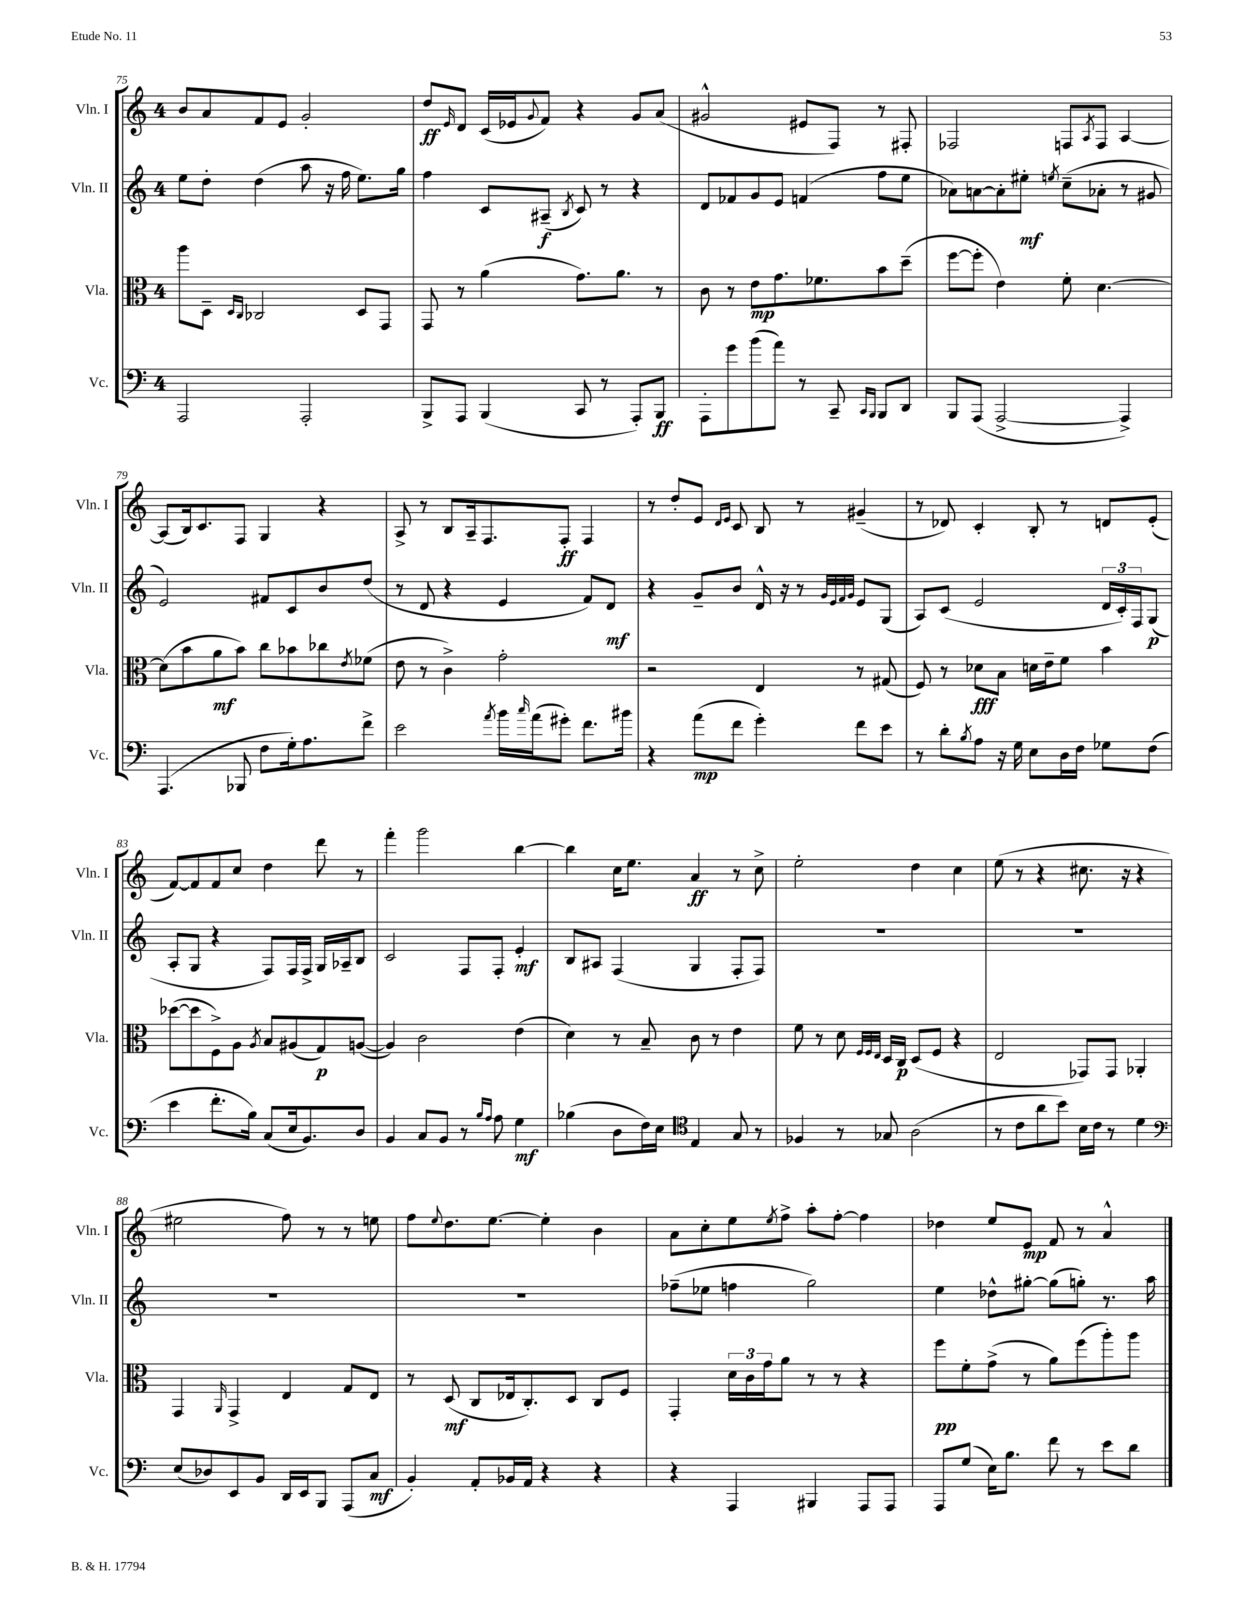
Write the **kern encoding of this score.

**kern	**dynam	**kern	**dynam	**kern	**dynam	**kern	**dynam
*part4	*part4	*part3	*part3	*part2	*part2	*part1	*part1
*staff4	*staff4	*staff3	*staff3	*staff2	*staff2	*staff1	*staff1
*I"Vc.	*	*I"Vla.	*	*I"Vln. II	*	*I"Vln. I	*
*I'Vc.	*	*I'Vla.	*	*I'Vln. II	*	*I'Vln. I	*
*clefF4	*	*clefC3	*	*clefG2	*	*clefG2	*
*k[]	*	*k[]	*	*k[]	*	*k[]	*
*M4/4	*	*M4/4	*	*M4/4	*	*M4/4	*
=75	=75	=75	=75	=75	=75	=75	=75
2AAA/	.	8aa\L	.	8ee\L	.	8b/L	.
.	.	8D~\J	.	8dd'\J	.	8a/	.
.	.	16qqD/LL	.	.	.	.	.
.	.	16qqC/JJ	.	.	.	.	.
.	.	2C-X/	.	(4dd\	.	8f/	.
.	.	.	.	.	.	8e/J	.
2AAA'/	.	.	.	8aa\	.	2g'/	.
.	.	.	.	16r	.	.	.
.	.	.	.	16ff\	.	.	.
.	.	8D/L	.	8.ee\L)	.	.	.
.	.	8GG/J	.	.	.	.	.
.	.	.	.	16gg\Jk	.	.	.
=76	=76	=76	=76	=76	=76	=76	=76
8BBB^/L	.	8GG/	.	4ff\	.	8dd/L	ff
.	.	.	.	.	.	16qqe/	.
8AAA/J	.	8r	.	.	.	8d/J	.
(4BBB/	.	(4a\	.	8c/L	.	(16c/LL	.
.	.	.	.	.	.	16e-X/J	.
.	.	.	.	.	.	8qqg/	.
.	.	.	.	(8A#X~/J	f	8f/J)	.
.	.	.	.	8qB/	.	.	.
8CC/	.	8.g\L)	.	8c/)	.	4r	.
8r	.	.	.	8r	.	.	.
.	.	8.a\J	.	.	.	.	.
8AAA'/L)	.	.	.	4r	.	8g/L	.
8BBB/J	ff	8r	.	.	.	(8a/J	.
=77	=77	=77	=77	=77	=77	=77	=77
8AAA'\L	.	8c\	.	8d/L	.	2g#X^^/	.
8g\	.	8r	.	8f-X/	.	.	.
(8b\	.	8e\L	mp	8g/	.	.	.
8a\J)	.	8.g\	.	8e/J	.	.	.
8r	.	.	.	(4fn/	.	8e#X/L	.
.	.	8.f-X\	.	.	.	.	.
8CC~/	.	.	.	.	.	8F/J)	.
16qqCC/LL	.	.	.	.	.	.	.
16qqBBB/JJ	.	.	.	.	.	.	.
8BBB/L	.	8b\	.	8ff\L	.	8r	.
8DD/J	.	(8dd~\J	.	8ee\J	.	8F#X'/	.
=78	=78	=78	=78	=78	=78	=78	=78
8BBB/L	.	[8ff\L	.	8a-X\L)	.	2F-X/	.
(8AAA/J	.	8ff'\J]	.	[8an\	.	.	.
[2AAA^/	.	4e\)	.	8a'\]	.	.	.
.	.	.	.	8ee#X'\J	mf	.	.
.	.	.	.	8qeen/	.	.	.
.	.	8f'\	.	(8cc~\L	.	8Fn/L	.
.	.	.	.	.	.	8qA/	.
.	.	[4.d\	.	8a-X'\J	.	8F/J	.
4AAA^/])	.	.	.	8r	.	[4A/	.
.	.	.	.	8g#X/	.	.	.
!!LO:LB:g=z
=79	=79	=79	=79	=79	=79	=79	=79
(4.AAA/	.	(8d\L]	.	2e/)	.	(8A/L]	.
.	.	8b\	.	.	.	16B/k)	.
.	.	.	.	.	.	8.c/	.
.	.	8a\	mf	.	.	.	.
8BBB-X/	.	8b\J)	.	.	.	8F/J	.
8F\L	.	8cc\L	.	8f#X/L	.	4G/	.
16G'\k)	.	8b-X\	.	8c/	.	.	.
8.A\	.	.	.	.	.	.	.
.	.	8cc-X\	.	8b/	.	4r	.
.	.	8qe/	.	.	.	.	.
8f^\J	.	(8f-X\J	.	(8dd/J	.	.	.
=80	=80	=80	=80	=80	=80	=80	=80
2e\	.	8e\	.	8r	.	8A^/	.
.	.	8r	.	8d/	.	8r	.
.	.	4c^\)	.	4r	.	8B/L	.
.	.	.	.	.	.	16A~/k	.
.	.	.	.	.	.	8.F/	.
8qa/	.	.	.	.	.	.	.
16b\LL	.	2g'\	.	4e/	.	.	.
16qqcc/	.	.	.	.	.	.	.
(16a\J	.	.	.	.	.	.	.
8g#X'\J)	.	.	.	.	.	8F'/J	ff
8.f\L	.	.	.	8f/L)	.	4F/	.
.	.	.	.	8d/J	mf	.	.
16b#X\Jk	.	.	.	.	.	.	.
=81	=81	=81	=81	=81	=81	=81	=81
4r	.	2r	.	4r	.	8r	.
.	.	.	.	.	.	8dd'/L	.
(8a\L	mp	.	.	8g~/L	.	8e/J	.
.	.	.	.	.	.	16qqd/LL	.
.	.	.	.	.	.	16qqe/JJ	.
8f\J	.	.	.	8b/J	.	8c/	.
4g'\)	.	4E/	.	16d^^/	.	8B/	.
.	.	.	.	16r	.	.	.
.	.	.	.	8r	.	8r	.
.	.	.	.	32qqg/LLL	.	.	.
.	.	.	.	32qqe/	.	.	.
.	.	.	.	32qqf/	.	.	.
.	.	.	.	32qqg/JJJ	.	.	.
8f\L	.	8r	.	8e/L	.	(4g#X~/	.
8e\J	.	(8G#X/	.	(8G/J	.	.	.
=82	=82	=82	=82	=82	=82	=82	=82
8r	.	8F/)	.	8A/L)	.	8r	.
8d'\L	.	8r	.	(8c/J	.	8d-X/)	.
8qB/	.	.	.	.	.	.	.
8A\J	.	8d-X\L	fff	2e/	.	4c'/	.
16r	.	8B\J	.	.	.	.	.
16G\	.	.	.	.	.	.	.
8E\L	.	16dn\LL	.	.	.	8B'/	.
.	.	16e~\J	.	.	.	.	.
16D\L	.	8f\J	.	.	.	8r	.
16F\JJ	.	.	.	.	.	.	.
8G-X\L	.	4b\	.	24d/LL	.	8dn/L	.
.	.	.	.	24c'/)	.	.	.
.	.	.	.	24F/J	.	.	.
(8F\J	.	.	.	(8G/J	p	(8e'/J	.
!!LO:LB:g=z
=83	=83	=83	=83	=83	=83	=83	=83
4e\	.	([8dd-X\L	.	8A'/L	.	[8f/L)	.
.	.	8dd-\]	.	8G/J	.	8f/]	.
8.f'\L	.	8F^\)	.	4r	.	8f/	.
.	.	8A\J	.	.	.	8cc/J	.
16B\Jk)	.	.	.	.	.	.	.
.	.	8qA/	.	.	.	.	.
(8C/L	.	8B/L	.	8F/L)	.	4dd\	.
16E/k	.	(8A#X/	.	16F/L	.	.	.
8.BB/)	.	.	.	16F^/JJ	.	.	.
.	.	8G/)	p	16G/LL	.	8ddd\	.
.	.	.	.	16A-X~/J	.	.	.
8D/J	.	([8An/J	.	8B/J	.	8r	.
=84	=84	=84	=84	=84	=84	=84	=84
4BB/	.	4A/])	.	2c/	.	4fff'\	.
8C/L	.	2c\	.	.	.	2ggg\	.
8BB/J	.	.	.	.	.	.	.
8r	.	.	.	8F/L	.	.	.
16qqB/LL	.	.	.	.	.	.	.
16qqA/JJ	.	.	.	.	.	.	.
8A\	.	.	.	8F'/J	.	.	.
4G\	mf	(4e\	.	4e'/	mf	[4bb\	.
=85	=85	=85	=85	=85	=85	=85	=85
(4B-X\	.	4d\)	.	8B/L	.	4bb\]	.
.	.	.	.	8A#X/J	.	.	.
8D\L	.	8r	.	(4F/	.	16cc\KL	.
.	.	.	.	.	.	8.ee\J	.
16F\L)	.	8B~/	.	.	.	.	.
16E\JJ	.	.	.	.	.	.	.
*clefC4	*	*	*	*	*	*	*
4E/	.	8c\	.	4G/	.	4a/	ff
.	.	8r	.	.	.	.	.
8G/	.	4e\	.	8F'/L	.	8r	.
8r	.	.	.	8F/J)	.	8cc^\	.
=86	=86	=86	=86	=86	=86	=86	=86
4F-X/	.	8f\	.	1r	.	2ee'\	.
.	.	8r	.	.	.	.	.
8r	.	8d\	.	.	.	.	.
.	.	32qqF/LLL	.	.	.	.	.
.	.	32qqF/	.	.	.	.	.
.	.	32qqE/JJJ	.	.	.	.	.
8G-X/	.	16D/LL	.	.	.	.	.
.	.	16C/JJ	p	.	.	.	.
(2A\	.	(8D/L	.	.	.	4dd\	.
.	.	8F/J	.	.	.	.	.
.	.	4r	.	.	.	4cc\	.
=87	=87	=87	=87	=87	=87	=87	=87
8r	.	2E/	.	1r	.	(8ee\	.
8c\L	.	.	.	.	.	8r	.
8a\	.	.	.	.	.	4r	.
8b\J)	.	.	.	.	.	.	.
16B\LL	.	8GG-X/L)	.	.	.	8.cc#X\	.
16c\JJ	.	.	.	.	.	.	.
8r	.	8GG-/J	.	.	.	.	.
.	.	.	.	.	.	16r	.
4d\	.	4AA-X'/	.	.	.	4r	.
!!LO:LB:g=z
=88	=88	=88	=88	=88	=88	=88	=88
*clefF4	*	*	*	*	*	*	*
(8E/L	.	4GG/	.	1r	.	2ee#X\	.
8D-X/)	.	.	.	.	.	.	.
.	.	16qqAA/	.	.	.	.	.
8EE/	.	4GG^/	.	.	.	.	.
8BB/J	.	.	.	.	.	.	.
16DD/LL	.	4E/	.	.	.	8ff\)	.
16EE/J	.	.	.	.	.	.	.
8BBB/J	.	.	.	.	.	8r	.
(8AAA/L	.	8G/L	.	.	.	8r	.
8C/J	mf	8E/J	.	.	.	8een\	.
=89	=89	=89	=89	=89	=89	=89	=89
4BB'/)	.	8r	.	1r	.	8ff\L	.
.	.	.	.	.	.	8qqee/	.
.	.	(8D/	mf	.	.	8.dd\	.
8AA'/L	.	8C/L	.	.	.	.	.
.	.	.	.	.	.	[8.ee\J	.
16BB-X/L	.	16E-X/k	.	.	.	.	.
16AA/JJ	.	8.C'/)	.	.	.	.	.
4r	.	.	.	.	.	4ee'\]	.
.	.	8D/J	.	.	.	.	.
4r	.	8C/L	.	.	.	4b\	.
.	.	8F/J	.	.	.	.	.
=90	=90	=90	=90	=90	=90	=90	=90
4r	.	4GG'/	.	(8ff-X~\L	.	8a\L	.
.	.	.	.	8ee-X\J	.	8cc'\	.
4AAA/	.	24d\LL	.	4ffn\	.	8ee\	.
.	.	24c\	.	.	.	.	.
.	.	24g\J	.	.	.	.	.
.	.	.	.	.	.	8qee/	.
.	.	8a\J	.	.	.	8ff^\J	.
4BBB#X/	.	8r	.	2gg\)	.	8aa'\L	.
.	.	8r	.	.	.	[8ff'\J	.
8AAA/L	.	4r	.	.	.	4ff\]	.
8AAA/J	.	.	.	.	.	.	.
=91	=91	=91	=91	=91	=91	=91	=91
8AAA/L	.	8ff\L	pp	4ee\	.	4dd-X\	.
(8G/J	.	8f'\	.	.	.	.	.
16E\KL)	.	(8g^\J	.	8dd-X^^\L	.	8ee/L	.
8.B\J	.	.	.	.	.	.	.
.	.	8r	.	[8gg#X'\J	.	8e/J	mp
8f\	.	8a\L)	.	(8gg#\L]	.	8f/	.
8r	.	(8ff\	.	8ggn'\J)	.	8r	.
8e\L	.	8aa'\)	.	8.r	.	4a^^/	.
8d\J	.	8aa\J	.	.	.	.	.
.	.	.	.	16aa\	.	.	.
==	==	==	==	==	==	==	==
*-	*-	*-	*-	*-	*-	*-	*-
